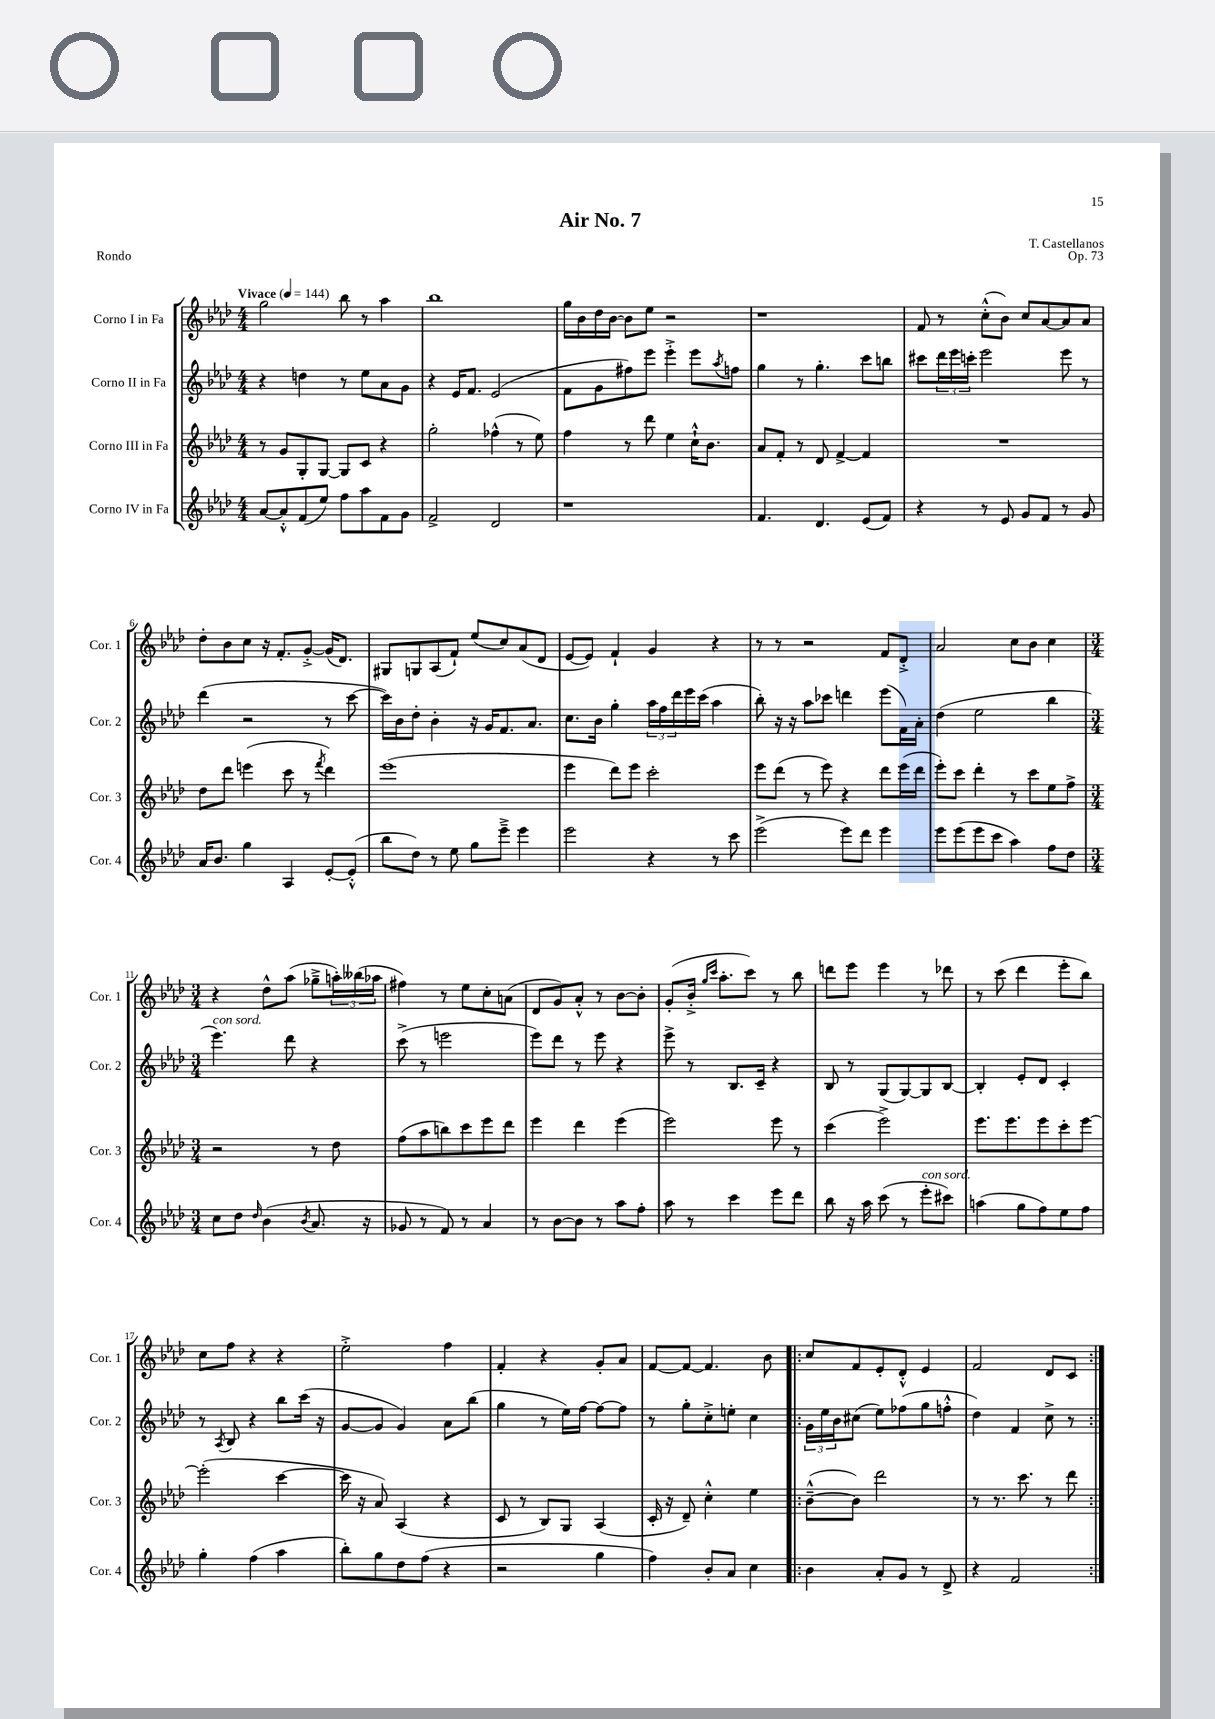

**kern	**kern	**kern	**kern
*part4	*part3	*part2	*part1
*staff4	*staff3	*staff2	*staff1
*I"Corno IV in Fa	*I"Corno III in Fa	*I"Corno II in Fa	*I"Corno I in Fa
*I'Cor. 4	*I'Cor. 3	*I'Cor. 2	*I'Cor. 1
*clefG2	*clefG2	*clefG2	*clefG2
*k[b-e-a-d-]	*k[b-e-a-d-]	*k[b-e-a-d-]	*k[b-e-a-d-]
*M4/4	*M4/4	*M4/4	*M4/4
*MM144	*MM144	*MM144	*MM144
=1	=1	=1	=1
!	!	!	!LO:TX:a:B:t=Vivace
[8a-/L	8r	4r	2gg\
8a-'^^/]	8g/L	.	.
(8f/	8G'/	4ddn\	.
8ee-/J)	[8G/J	.	.
8ff\L	8G/L]	8r	8bb-\
8aa-\	8c/J	8ee-\L	8r
8f\	4r	8a-\	4aa-\
8g\J	.	8g\J	.
=2	=2	=2	=2
2f^/	2gg'\	4r	1bb-
.	.	16e-/KL	.
.	.	8.f/J	.
2d-/	(4ff-X^^\	(2e-/	.
.	8r	.	.
.	8ee-\)	.	.
=3	=3	=3	=3
1r	4ff\	8f\L	16gg\LL
.	.	.	16b-\
.	.	8g\	16dd-\
.	.	.	[16b-\JJ
.	8r	8ff#X\)	8b-\L]
.	8ddd-\	8eee-\J	8ee-\J
.	4ee-\	4eee-'^\	2r
.	16cc`^^\KL	8eee-\L	.
.	8.b-\J	.	.
.	.	8qaa-/	.
.	.	8ffn\J	.
=4	=4	=4	=4
4.f/	8a-/L	4gg\	1r
.	8f'/J	.	.
.	8r	8r	.
4.d-/	8d-/	4.gg'\	.
.	[4f^/	.	.
(8e-/L	4f/]	8ccc\L	.
8f/J)	.	8bbn\J	.
=5	=5	=5	=5
4r	1r	8ccc#X\L	8f/
.	.	24ddd-\L	8r
.	.	24eee-\	.
.	.	24cccn'\JJ	.
8r	.	2eee-\	(8cc'^^\L
8e-/	.	.	8b-\J)
8g/L	.	.	8cc/L
8f/J	.	.	[8a-/
8r	.	8eee-\	8a-/]
8g/	.	8r	8a-/J
!!LO:LB:g=z
=6	=6	=6	=6
16a-/KL	8dd-\L	(4ddd-\	8dd-'\L
8.b-/J	.	.	.
.	8ddd-\J	.	8b-\
4gg\	(4eeen\	2r	8cc\J
.	.	.	16r
.	.	.	8.f'/L
4A-/	8ccc\	.	.
.	8r	.	[8g'^/J
.	8qfff/	.	.
[8e-'/L	4ddd-\)	8r	(16g/KL]
.	.	.	8.d-/J)
(8e-'^^/J]	.	[8ccc\	.
=7	=7	=7	=7
8bb-\L	(1eee-	16ccc\LL])	8G#X/L
.	.	16b-\J	.
8dd-\J)	.	8dd-'\J	8Gn/
8r	.	4b-'\	(8A-/
8ee-\	.	.	8f`/J)
8gg\L	.	16r	(8ee-/L
.	.	16g/KL	.
8eee-~^\J	.	8.f/	8cc/)
4eee-\	.	.	(8a-/
.	.	8.a-/J	.
.	.	.	8d-/J
=8	=8	=8	=8
2eee-\	4eee-\	8.cc\L	[8e-/L
.	.	.	8e-/J])
.	.	16b-\Jk	.
.	8ddd-\L)	4gg'\	4f`/
.	8eee-\J	.	.
4r	2ccc'\	24aa-\LL	4g/
.	.	24ff\	.
.	.	24ddd-\	.
.	.	16eee-\	.
.	.	(16ccc\JJ	.
8r	.	4aa-\	4r
8ccc\	.	.	.
=9	=9	=9	=9
(2eee-^\	8eee-\L	8bb-'\)	8r
.	(8ddd-\J	16r	8r
.	.	16r	.
.	8r	8aa-\L	2r
.	8eee-\)	8ccc-X\J	.
8eee-\L)	4r	4dddn\	.
8ddd-\J	.	.	.
4eee-\	8ddd-\L	(8eee-\L	8f/L
.	(16eee-\L	16f\L)	8d-'^/J
.	16ddd-\JJ	16a-'\JJ	.
=10	=10	=10	=10
8eee-\L	8eee-'\L)	(4dd-\	2a-/
(8eee-\	8ccc\J	.	.
8eee-\	4ddd-'\	2ee-\	.
8ccc\J	.	.	.
4aa-\)	8r	.	8cc\L
.	8ccc\L	.	8b-\J
8ff\L	8ee-\	4bb-\	4cc\
8dd-\J	8ff^\J	.	.
!!LO:LB:g=z
=11	=11	=11	=11
*M3/4	*M3/4	*M3/4	*M3/4
!	!	!LO:TX:a:i:t=con sord.	!
8cc\L	2r	4.eee-\)	4r
8dd-\J	.	.	.
16qqdd-/	.	.	.
(4b-\	.	.	8dd-^^\L
.	.	8ddd-\	(8aa-\J
8qb-/	.	.	.
8.a-/	8r	4r	8gg-X~^\L
.	8dd-\	.	24aan'\L)
.	.	.	(24bb--X\
16r	.	.	.
.	.	.	24aa-X\JJ
=12	=12	=12	=12
8g-X/	(8ff\L	(8ccc^\	4ff#X\)
8r	8aa-\	8r	.
8f/)	8bbn\)	2eeen\	8r
8r	8ccc\	.	8ee-\L
4a-/	8eee-\	.	8cc'\
.	8ddd-\J	.	(8an\J
=13	=13	=13	=13
8r	4eee-\	8eee-\L)	8d-/L
[8b-\L	.	8ddd-\J	8g/)
8b-\J]	4ddd-\	8r	8a-'^^/J
8r	.	8eee-\	8r
8aa-\L	(4eee-\	4r	[8b-\L
8ff'\J	.	.	8b-'\J]
=14	=14	=14	=14
8aa-\	2eee-\)	8eee-^\	(8g'/L
8r	.	8r	16b-'^/Jk
.	.	.	16qqgg/LL
.	.	.	16qqccc/JJ
.	.	.	8.aa-'\L
4ccc\	.	8.B-/L	.
.	.	.	8ccc\J)
.	.	16c~/Jk	.
8eee-\L	8eee-\	4r	8r
8ddd-\J	8r	.	8bb-\
=15	=15	=15	=15
8bb-\	(4ccc\	8B-/	8dddn\L
16r	.	8r	8eee-\J
16aa-\	.	.	.
(8ccc\	2eee-^\)	(8G/L	4eee-\
8r	.	[8G/)	.
!LO:TX:a:i:t=con sord.	!	!	!
8eee-'\L	.	8G/]	8r
8ccc#X\J)	.	[8B-/J	8ddd-X\
=16	=16	=16	=16
(4aan\	8.eee-\L	4B-'/]	8r
.	.	.	(8ccc\
.	8.eee-\	.	.
8gg\L	.	8e-'/L	4ddd-\
8ff\)	8eee-\	8d-/J	.
8ee-\	8ccc'\	4c'/	8eee-'\L
8ff\J	[8eee-\J	.	8bb-\J)
!!LO:LB:g=z
=17	=17	=17	=17
4gg'\	(2eee-'\]	8r	8cc\L
.	.	8qA-/	.
.	.	8B-/	8ff\J
(4ff\	.	4r	4r
4aa-\	[4ccc\	8bb-\L	4r
.	.	(16ccc\Jk	.
.	.	16r	.
=18	=18	=18	=18
8bb-'\L)	16ccc\]	[8g/L	2ee-'^\
.	16r	.	.
8gg\	8a-/)	8g/J]	.
8dd-\	(4A-/	4g/)	.
(8ff\J	.	.	.
4r	4r	8a-\L	4ff\
.	.	(8bb-\J	.
=19	=19	=19	=19
2r	8c/	4gg\	4f'/
.	8r	.	.
.	8B-/L)	8r	4r
.	8G/J	16ee-\LL)	.
.	.	[16ff\JJ	.
4gg\	(4A-/	8ff\L_	8g'/L
.	.	8ff\J]	8a-/J
=20	=20	=20	=20
4ff\)	16c'/	8r	[8f/L
.	16r	.	.
.	8d-~/)	8gg'\L	8f/J_
8b-'/L	4cc'^^\	8cc'^\	4.f/]
8a-/J	.	8een'\J	.
4cc\	4ee-\	4cc\	.
.	.	.	8b-\
=21!|:	=21!|:	=21!|:	=21!|:
4b-\	([8b-~^^\L	24g\LL	8cc/L
.	.	24ee-\	.
.	.	24b-\J	.
.	8b-\J])	(8cc#X\J	8f/
8a-'/L	2ddd-\	8ee-\L)	8e-'/
8g/J	.	(8ff-X\	8d-'^^/J
8r	.	8gg\	4e-/
8d-^/	.	8ffn'^^\J	.
=22	=22	=22	=22
4r	8r	4dd-\)	2f/
.	8.r	.	.
2f/	.	4f/	.
.	8.ccc\	.	.
.	8r	8cc^\	8d-/L
.	8ddd-\	8r	8c/J
=:|!	=:|!	=:|!	=:|!
*-	*-	*-	*-
